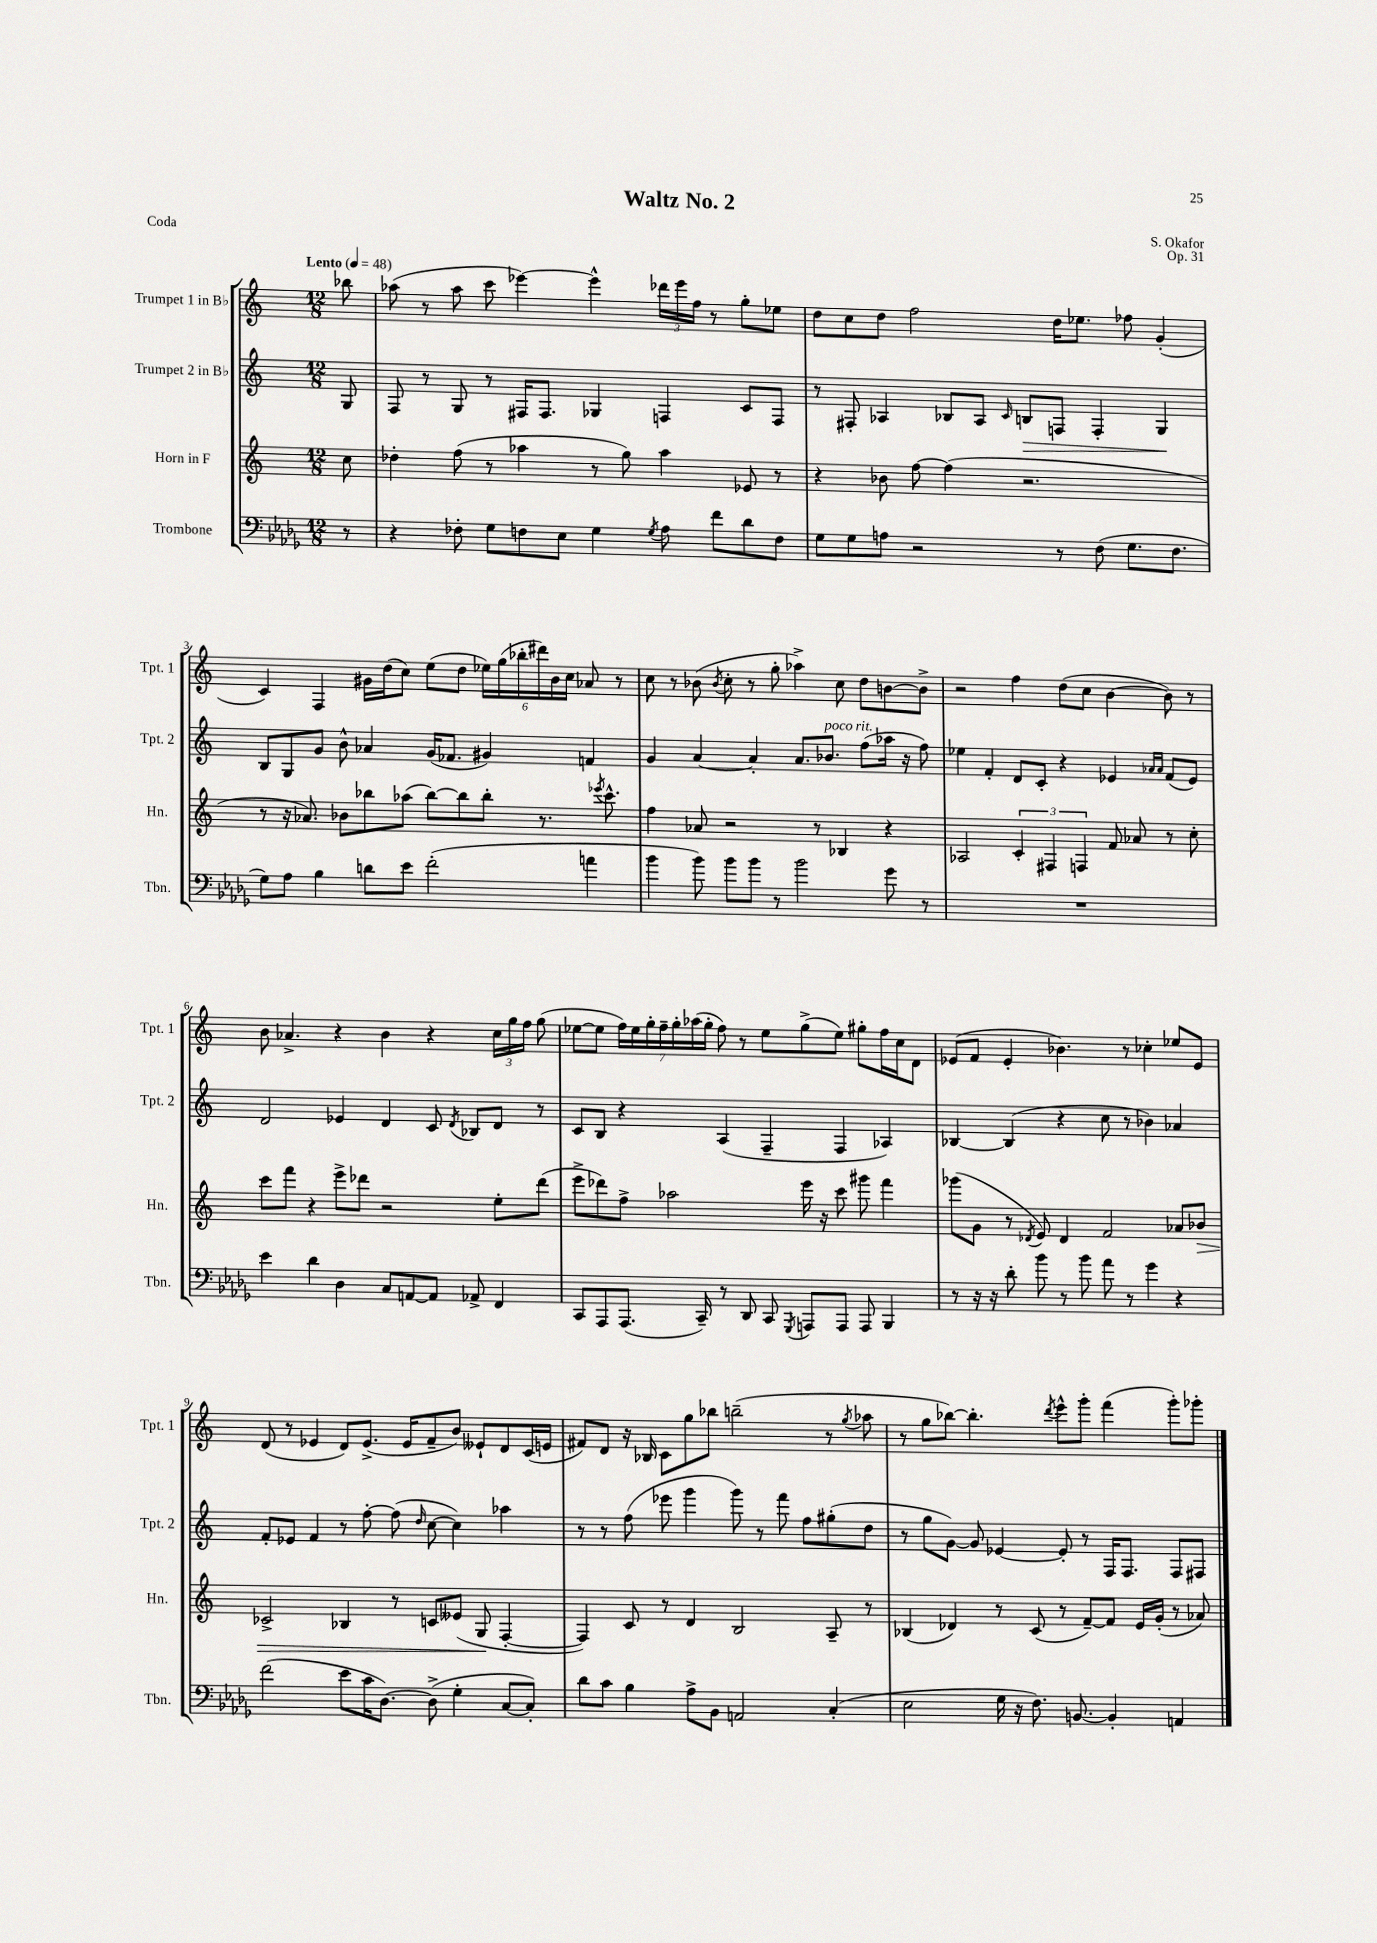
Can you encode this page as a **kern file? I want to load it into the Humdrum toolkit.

**kern	**kern	**kern	**kern
*staff4	*staff3	*staff2	*staff1
*clefF4	*clefG2	*clefG2	*clefG2
*k[b-e-a-d-g-]	*k[]	*k[]	*k[]
*M12/8	*M12/8	*M12/8	*M12/8
*MM48	*MM48	*MM48	*MM48
8r	8cc	8G	8bb-
=	=	=	=
4r	4dd-'	8F	(8aa-
.	.	8r	8r
8F-'	(8ff	8G	8aa-
8G-	8r	8r	8ccc
8F	4aa-	16F#	[4eee-)
.	.	8.F#	.
8E-	.	.	.
4G-	8r	4G-	4eee-^^]
.	8gg)	.	.
8qG-	.	.	.
8A-	4aa-	4F	24ddd-
.	.	.	24eee-
.	.	.	24ff
8f	.	.	8r
8d-	8e-	8c	8gg'
8F	8r	8F	8ee-
=	=	=	=
8G-	4r	8r	8dd
8G-	.	8F#'	8cc
8A	8b-	4A-	8dd
2r	[8ff	.	2ff
.	(4ff]	8B-	.
.	.	8A-	.
.	.	16qqc	.
.	2.r	8B	.
8r	.	8F	16dd
.	.	.	8.ee-
(8F	.	4F'	.
8.G-	.	.	8ff-
.	.	4G	(4g'
8.F	.	.	.
=	=	=	=
8G-)	8r	8B	4c)
8A-	16r	8G	.
.	8.a-)	.	.
4B-	.	8g	4F
.	8b-	8b^^	.
8d	8bb-	4a-	16g#
.	.	.	(16dd
8e-	(8aa-	.	8cc)
(2f'	[8bb-)	(16g	(8ee
.	.	8.f-	.
.	8bb-]	.	8dd
.	8bb-'	4g#)	24ee-)
.	.	.	(24gg
.	.	.	24bb-'
.	8.r	.	24ddd#)
.	.	.	24b
.	.	.	24cc
4a	.	4f	8a-
.	8qeee-	.	.
.	8.ccc^^	.	.
.	.	.	8r
=	=	=	=
4b-	4ff	4g	8cc
.	.	.	8r
8b-)	8a-	[4a	(8b-
.	.	.	8qb-
8b-	2r	.	8cc'
8b-	.	4a']	8r
8r	.	.	8gg'
2b-	.	8.a	4aa-^)
.	8r	.	.
.	.	8.b-	.
.	4B-	.	8cc
.	.	(8ff	8dd
8g-	4r	16aa-	[8b
.	.	16r	.
8r	.	8ff)	8b^]
=	=	=	=
1.r	2A-	4ee-	2r
.	.	4f'	.
.	6c'	8d	4ff
.	.	8c'	.
.	6F#	.	.
.	.	4r	(8dd
.	6F	.	.
.	.	.	8cc
.	8f	4e-	[4b
.	8a-	.	.
.	.	16qqa-	.
.	.	16qqa-	.
.	8r	(8f	8b])
.	8cc'	8e-)	8r
=	=	=	=
4e-	8ccc	2d	8b
.	8fff	.	4.a-^
4d-	4r	.	.
4D-	8eee^	4e-	4r
.	8ddd-	.	.
8C	2r	4d	4b
[8AA	.	.	.
8AA]	.	8c	4r
.	.	8qd	.
8AA-^	.	8B-	.
4FF	8ee'	8d	24cc
.	.	.	24gg
.	.	.	24ff
.	(8ddd-	8r	(8gg
=	=	=	=
8CC	8eee^	8c	[8ee-
8AAA-	8ddd-)	8B	8ee-]
(8.AAA-	8ff^	4r	28ff)
.	.	.	28ee-
.	.	.	28gg'
.	.	.	28ff~
.	2aa-	.	.
.	.	.	28gg'
.	.	.	(28aa-
16CC~)	.	.	.
.	.	.	28gg'
8r	.	(4A	8ff)
8DD-	.	.	8r
8CC	.	4F~	8ee-
8qGGG-	.	.	.
8AAA	16eee	.	(8gg^
.	16r	.	.
8AAA	8ccc	4F	8ee-)
8AAA	8ggg#	.	8gg#'
4BBB-	4fff	4A-)	16ff
.	.	.	16cc
.	.	.	8d
=	=	=	=
8r	(8ggg-	[4B-	(8e-
16r	8g	.	8f
16r	.	.	.
8d-'	8r	(4B-]	4e-'
.	8qd-	.	.
8b-	8e)	.	.
8r	4d-	4r	4.b-)
8b-	.	.	.
8a-	2f	8cc	.
8r	.	8r	8r
4g-	.	4b-)	4cc-'
4r	8a-	4a-	8ee-
.	8b-	.	8e-
=	=	=	=
(2f	2c-^	8f'	(8d
.	.	8e-	8r
.	.	4f	4e-
8e-	4B-	8r	8d)
16c	.	[8ff'	(8.e-^
[8.D-)	.	.	.
.	8r	(8ff]	.
.	.	.	16e-
.	.	16qqdd	.
(8D-^]	8c	[8cc	8f~
4G-'	(8e--	4cc])	8b)
.	8G	.	8e--`
[8C	[4F'	4aa-	8d
8C'])	.	.	(16c
.	.	.	16e
=	=	=	=
8d-	4F])	8r	8f#)
8c	.	8r	8d
4B-	8c	(8ff	16r
.	.	.	16B-
.	8r	8eee-	8c
8A-^	4d	4ggg	8gg
8BB-	.	.	8bb-
2AA	2B	8ggg)	(2bb~
.	.	8r	.
.	.	8fff	.
.	.	8ff	.
(4C'	8A~	(8gg#'	8r
.	.	.	8qgg
.	8r	8dd	8aa-
=	=	=	=
2E-	(4B-	8r	8r
.	.	8gg	8gg
.	4d-)	[8g)	[8bb-)
.	.	8g]	4.bb-']
16G-	8r	[4e-	.
16r	.	.	.
8.F)	(8c	.	.
.	.	.	8qddd
.	8r	8e-']	8eee^^
[8.BB	.	.	.
.	[8f~)	8r	8ggg'
4BB']	8f]	16F	(4fff
.	.	8.F	.
.	16e	.	.
.	(16g'	.	.
4AA	8r	8F	8ggg')
.	8a-)	8F#	8ggg-'
==	==	==	==
*-	*-	*-	*-
